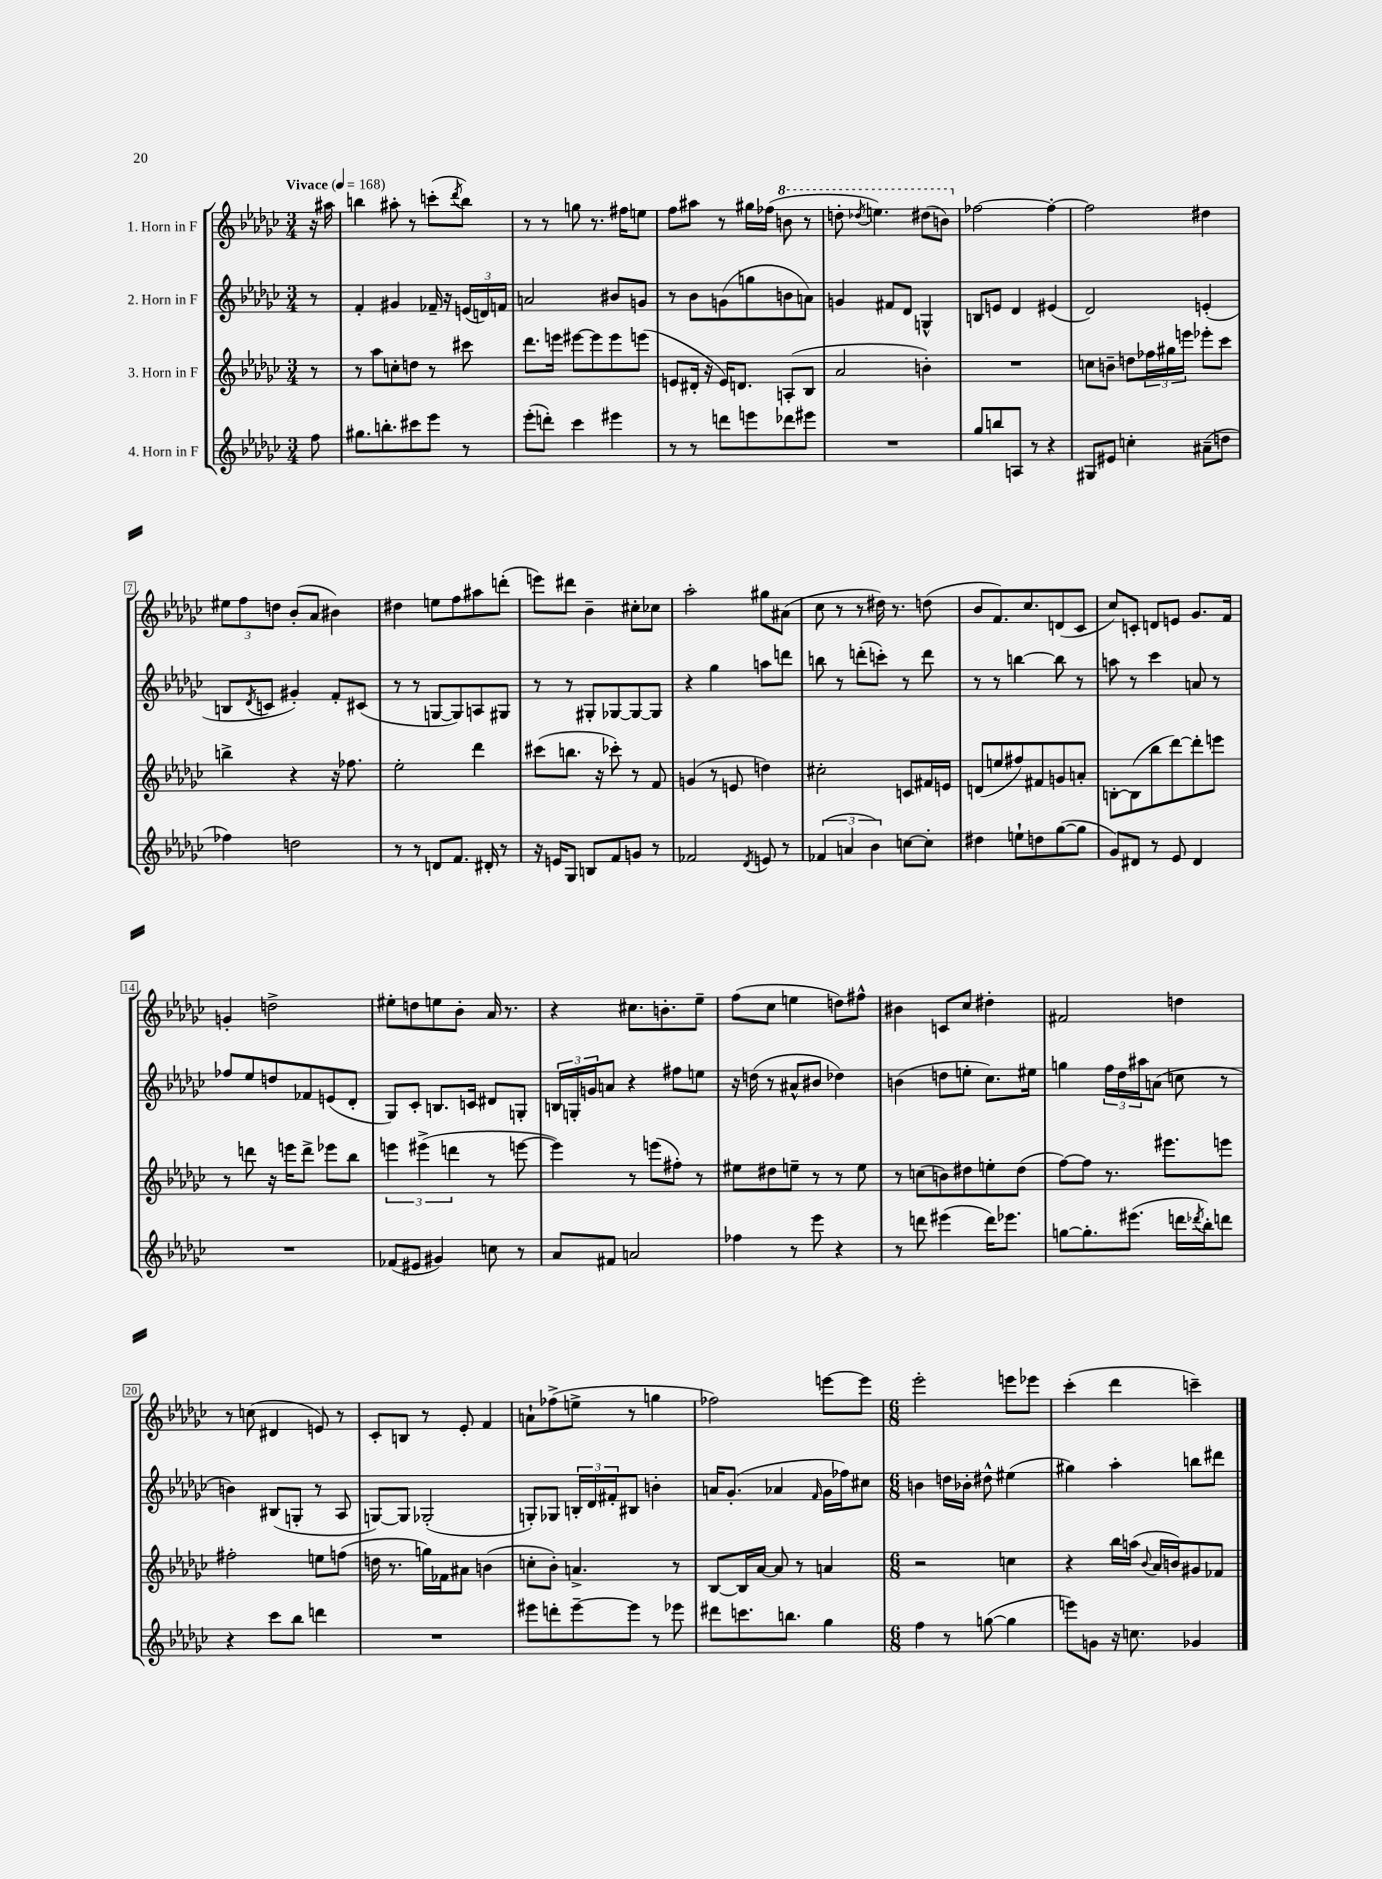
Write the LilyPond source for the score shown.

<<
\new StaffGroup <<
\new Staff = "s0" \with { instrumentName = "1. Horn in F" } {
    \clef treble \key ges \major \numericTimeSignature \time 3/4 \partial 8 \tempo "Vivace" 4 = 168
    r16 ais''16 |
    b''4 ais''8-. r8 c'''8-.( \acciaccatura { des'''8 } b''8) |
    r8 r8 g''8 r8. fis''16 e''8 |
    f''8 ais''8 r8 gis''16 fes''16( \ottava #1 b''8 r8 |
    d'''8-. \acciaccatura { des'''8 } e'''4.) dis'''8( b''8) \ottava #0 |
    fes''2~ fes''4~-. |
    fes''2 dis''4 |
    \tuplet 3/2 { eis''8 f''8 d''8 } bes'8-.( aes'8 bis'4) |
    dis''4 e''8 f''8 ais''8 d'''8-.( |
    e'''8) dis'''8 bes'4-- cis''8-. ces''8 |
    aes''2-. gis''8 ais'8( |
    ces''8 r8 r8 dis''16) r8. d''8( |
    bes'8 f'8.) ces''8. d'8( ces'8 |
    ces''8) c'8-. d'8 e'8 ges'8. f'16 |
    g'4-. d''2-> |
    eis''8-. d''8 e''8 bes'8-. aes'16 r8. |
    r4 cis''8. b'8.-. ees''8-- |
    f''8( ces''8 e''4 d''8) fis''8-^ |
    bis'4 c'8 ces''8 dis''4-. |
    fis'2 d''4 |
    r8 c''8( dis'4 e'8) r8 |
    ces'8-. b8 r8 ees'8-. f'4 |
    a'8-! fes''8->( e''8-> r8 g''4 |
    fes''2) e'''8~ e'''8 |
    \numericTimeSignature \time 6/8 ees'''2-. e'''8 ees'''8 |
    ces'''4-.( des'''4 c'''4--) \bar "|." |
}
\new Staff = "s1" \with { instrumentName = "2. Horn in F" } {
    \clef treble \key ges \major \numericTimeSignature \time 3/4 \partial 8
    r8 |
    f'4-. gis'4 fes'16-- r16 \tuplet 3/2 { e'16( d'16) f'16 } |
    a'2 bis'8 g'8 |
    r8 bes'8 g'8( g''8 b'8 a'8) |
    g'4 fis'8 des'8 g4-^ |
    b8 e'8 des'4 eis'4( |
    des'2) e'4-.( |
    b8 \acciaccatura { des'8 } c'8 gis'4-.) f'8-. cis'8( |
    r8 r8 g8~ g8) a8 gis8 |
    r8 r8 gis8-. ges8~ ges8~ ges8 |
    r4 ges''4 a''8 d'''8 |
    b''8 r8 d'''8-.( c'''8-.) r8 d'''8 |
    r8 r8 b''4~ b''8 r8 |
    a''8 r8 ces'''4 a'8 r8 |
    fes''8 ees''8 d''8 fes'8 e'8( des'8-. |
    ges8) ces'8-. b8. c'16 dis'8 g8-. |
    \tuplet 3/2 { b16 g16-. g'16 } a'8 r4 fis''8 e''8 |
    r16 d''16( r8 ais'8-^ bis'8 des''4) |
    b'4( d''8 e''8-. ces''8.) eis''16 |
    g''4 \tuplet 3/2 { f''16 des''16 ais''16 } a'8( c''8 r8 |
    b'4) bis8( g8-. r8 aes8 |
    g8~) g8 ges2-.( |
    g8-.) ges8 \tuplet 3/2 { b16-. des'16 fis'16-. } bis8 b'4-. |
    a'16 ges'8.-.( aes'4 \grace { f'16 } ges'16 fes''16) cis''8 |
    \numericTimeSignature \time 6/8 b'4 d''16 bes'16-. dis''8-^ eis''4( |
    gis''4) aes''4-. b''8 dis'''8 \bar "|." |
}
\new Staff = "s2" \with { instrumentName = "3. Horn in F" } {
    \clef treble \key ges \major \numericTimeSignature \time 3/4 \partial 8
    r8 |
    r8 aes''8 c''8-. d''8 r8 cis'''8 |
    des'''8. e'''16 eis'''8~ eis'''8 eis'''8 e'''8( |
    e'8 dis'16-. r16 e'16) d'8. a8-.( bes8 |
    aes'2 b'4-.) |
    R2. |
    c''8 b'8-- d''8 \tuplet 3/2 { fes''16 gis''16 e'''16 } ees'''8-. ces'''8 |
    b''4-> r4 r16 fes''8. |
    ees''2-. des'''4 |
    cis'''8( b''8. r16 ces'''8-.) r8 f'8 |
    g'4( r8 e'8 d''4) |
    cis''2-. c'8 fis'16 e'16 |
    d'8( e''8 fis''8) fis'8 g'8 a'8-. |
    b8~-. b8( bes''8 des'''8~) des'''8-. e'''8 |
    r8 d'''8 r16 e'''16 d'''8-> ees'''8 bes''8 |
    \tuplet 3/2 { e'''4 eis'''4->( d'''4 } r8 e'''8~ |
    e'''4) r8 e'''8( fis''8-.) r8 |
    eis''8 dis''8 e''8-- r8 r8 e''8 |
    r8 c''8( b'8) dis''8 e''8-. dis''8( |
    f''8~) f''8 r8. eis'''8. e'''8 |
    fis''2-. e''8 f''8( |
    d''16 r8. g''16) fes'16 ais'8 b'4( |
    c''8-. bes'8-.) a'4.-> r8 |
    bes8~ bes16 aes'16~ aes'8 r8 a'4 |
    \numericTimeSignature \time 6/8 r2 c''4 |
    r4 bes''16 a''16( \appoggiatura { bes'8 } aes'16 b'16) gis'8 fes'8 \bar "|." |
}
\new Staff = "s3" \with { instrumentName = "4. Horn in F" } {
    \clef treble \key ges \major \numericTimeSignature \time 3/4 \partial 8
    f''8 |
    gis''8. b''8.-. cis'''8 ees'''8 r8 |
    ees'''8-.( d'''8-.) ces'''4 eis'''4 |
    r8 r8 d'''8 e'''8 des'''8 eis'''8 |
    R2. |
    ges''8 b''8 a8 r8 r4 |
    gis8 eis'8 c''4-. ais'8--( d''8 |
    fes''4) d''2 |
    r8 r8 d'8 f'8. dis'16-. r8 |
    r16 e'16 ges8 b8 f'8 g'8 r8 |
    fes'2 \acciaccatura { des'8 } e'8 r8 |
    \tuplet 3/2 { fes'4( a'4 bes'4) } c''8~ c''8-. |
    dis''4 e''8-! d''8 ges''8~( ges''8 |
    ges'8) dis'8 r8 ees'8 dis'4 |
    R2. |
    fes'8( eis'8 gis'4) c''8 r8 |
    aes'8 fis'8 a'2 |
    fes''4 r8 ees'''8 r4 |
    r8 d'''8 eis'''4( d'''16) ees'''8. |
    g''8~ g''8.-. eis'''8.( d'''16 \acciaccatura { des'''8 } bes''16-.) d'''8 |
    r4 ces'''8 bes''8 d'''4 |
    R2. |
    eis'''8 d'''8-. eis'''8~-- eis'''8 r8 ees'''8 |
    dis'''8 c'''8. b''8. ges''4 |
    \numericTimeSignature \time 6/8 f''4 r8 g''8~( g''4 |
    e'''8) g'8 r16 c''8. ges'4 \bar "|." |
}
>>
>>
\layout { \context { \Score \override BarNumber.stencil = #(make-stencil-boxer 0.1 0.3 ly:text-interface::print) } }
